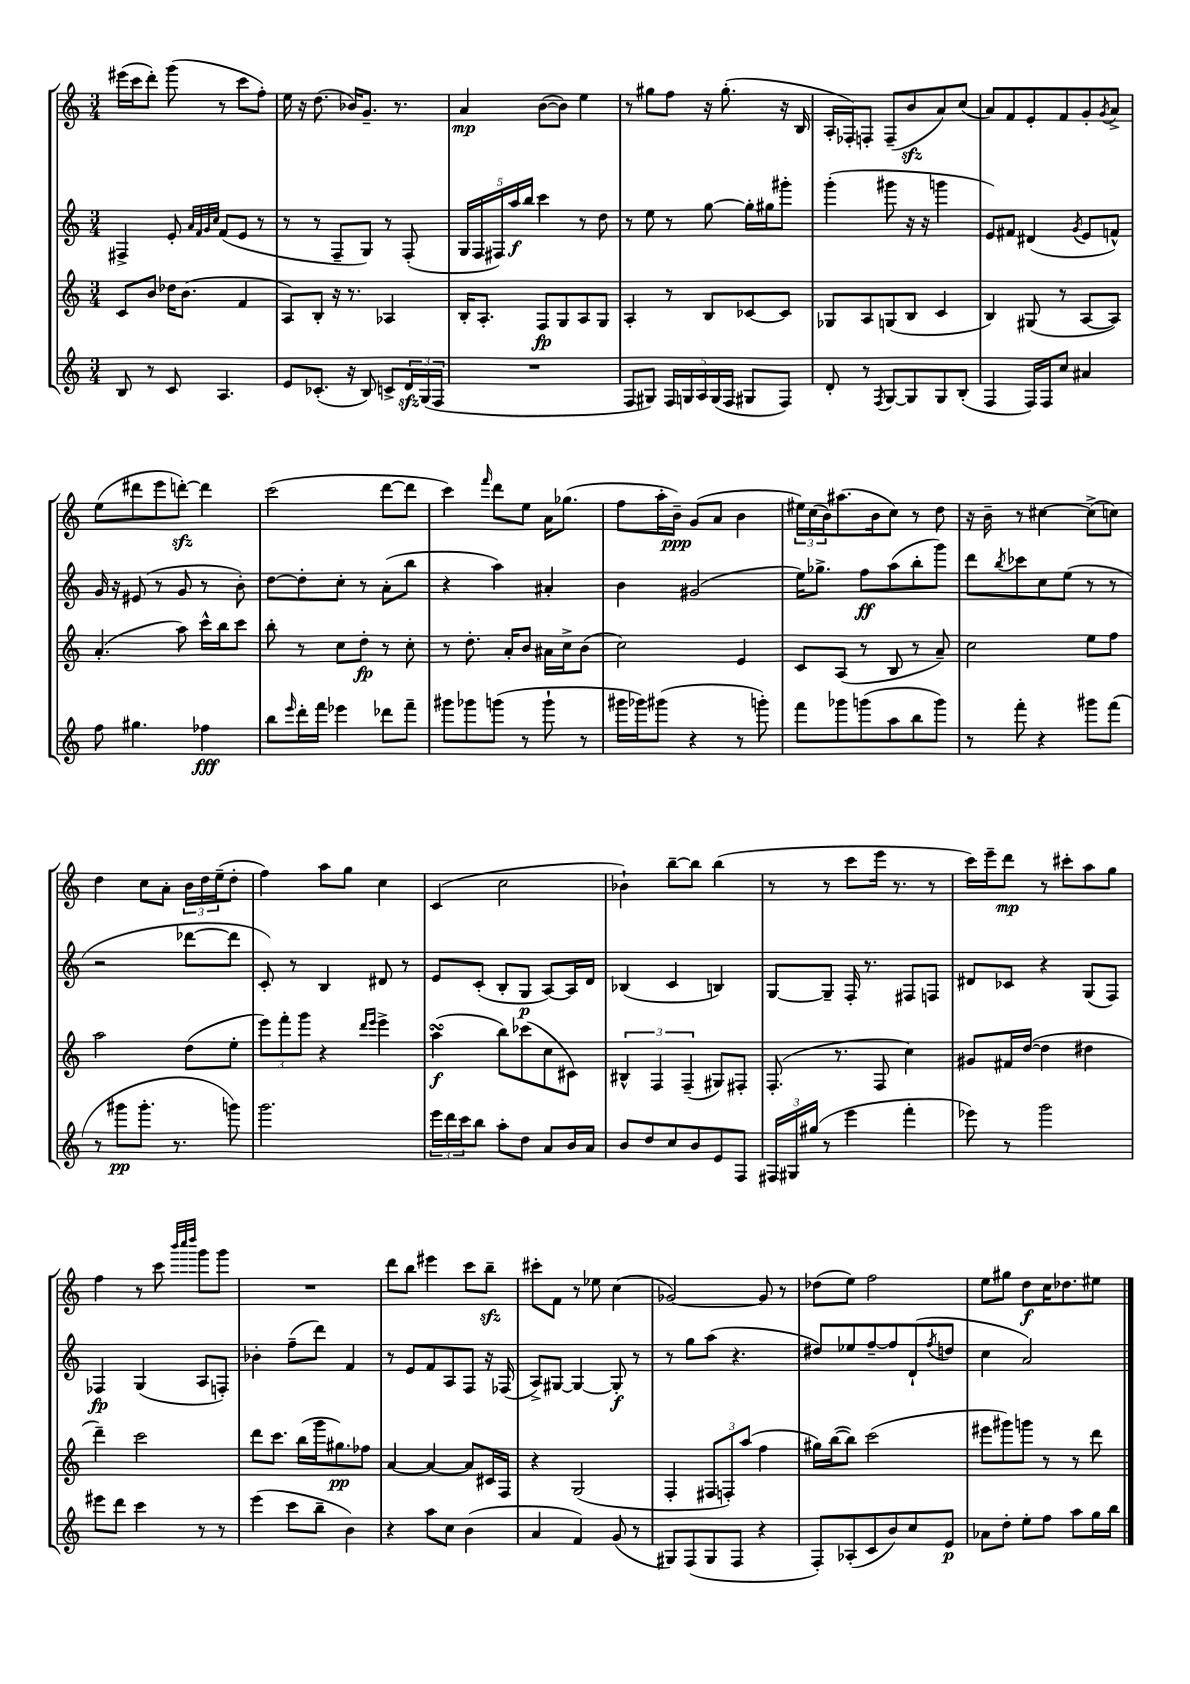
<<
\new StaffGroup <<
\new Staff = "s0" {
    \clef treble \key c \major \numericTimeSignature \time 3/4
    eis'''16( c'''16 d'''8-.) g'''8( r8 c'''8 f''8-.) |
    e''16 r16 d''8.( bes'16) g'8.-- r8. |
    a'4\mp b'8~( b'8) e''4 |
    r8 gis''8 f''8 r16 gis''8.-.( r16 b16 |
    a16-. fes16-.) f8-. f8--( b'8\sfz a'8) c''8( |
    a'8) f'8 e'8-. f'8 g'8-. \acciaccatura { g'8 } a'8-> |
    e''8( dis'''8 e'''8 d'''8~-.\sfz) d'''4 |
    c'''2( d'''8~ d'''8 |
    c'''4) \grace { f'''16 } d'''8 e''8 a'16 ges''8.( |
    f''8 a''16-. b'16--\ppp) g'8( a'8 b'4 |
    \tuplet 3/2 { eis''16) c''16( b'16) } ais''8.( b'16 c''8) r8 d''8 |
    r16 b'16-- r8 cis''4~ cis''8->( c''8) |
    d''4 c''8 a'8-. \tuplet 3/2 { b'16 d''16 e''16--( } d''8-. |
    f''4) a''8 g''8 c''4 |
    c'4( c''2 |
    bes'4-!) b''8~-- b''8 b''4( |
    r8 r8 c'''8 e'''16 r8. r8 |
    c'''16) e'''16-- d'''8\mp r8 cis'''8-. a''8 g''8 |
    f''4 r8 c'''8 \grace { b'''32 c''''32 d''''32 } g'''8 g'''8 |
    R2. |
    d'''8 b''8 eis'''4 c'''8 b''8--\sfz |
    cis'''8-. f'8 r8 ees''8 c''4( |
    ges'2~) ges'8 r8 |
    des''8( e''8) f''2 |
    e''8 gis''8 d''8\f c''16 des''8. eis''8 \bar "|." |
}
\new Staff = "s1" {
    \clef treble \key c \major \numericTimeSignature \time 3/4
    fis4-> e'8-. \grace { a'32 f'32 g'32 c''32 } f'8( e'8 r8 |
    r8 r8 f8-- g8) r8 f8-.( |
    \tuplet 5/4 { g16 f16 fis16) a''16\f b''16 } c'''4 r8 d''8 |
    r8 e''8 r8 g''8~ g''16-. gis''16 gis'''8-. |
    g'''4-.( gis'''8 r16 r16 g'''4 |
    e'8) fis'8 dis'4( \acciaccatura { g'8 } e'8 f'8-^) |
    g'16 r16 eis'8( r8 g'8 r8 b'8-.) |
    d''8~ d''8-. c''8-. r8 a'8-.( b''8 |
    r4 a''4) ais'4-. |
    b'4 gis'2( |
    e''16) ges''8.-> f''8\ff a''8( b''8-. g'''8) |
    d'''8 \acciaccatura { b''8 } ces'''8 c''8 e''8( r8 r8 |
    r2 des'''8~ des'''8 |
    c'8-.) r8 b4 dis'8 r8 |
    e'8 c'8-.( b8-. g8\p a8~) a16 d'16 |
    bes4( c'4 b4) |
    g8~ g8-- f16-. r8. fis8 f8 |
    dis'8 ces'8 r4 g8( f8) |
    fes4\fp g4( a8 f8-.) |
    bes'4-. f''8--( d'''8) f'4 |
    r8 e'8 f'8 a8 f8 r16 fes16( |
    a8->) gis8~ gis4~ gis8-.\f r8 |
    r8 g''8 a''8( r4. |
    dis''8) ees''8 f''8~-- f''8 d'8-!( \acciaccatura { f''8 } d''8 |
    c''4 a'2) \bar "|." |
}
\new Staff = "s2" {
    \clef treble \key c \major \numericTimeSignature \time 3/4
    c'8 b'8 des''16 b'8.( f'4 |
    a8) b8-. r16 r8. aes4 |
    b16-. a8.-. f8\fp g8 a8 g8 |
    a4-. r8 b8 ces'8~ ces'8 |
    ges8 a8 g8( b8 c'4 |
    b4) gis8( r8 a8~ a8) |
    a'4.-.( a''8) c'''16-^ b''16 c'''8 |
    b''8-. r8 c''8 d''8-.\fp r8 c''8-. |
    r8 d''8.-. a'16-. b'8 ais'16 c''16-> b'8( |
    c''2) e'4 |
    c'8 a8( r8 b8 r8 a'8--) |
    c''2 e''8 f''8 |
    a''2 d''8( e''8-. |
    \tuplet 3/2 { e'''8) f'''8-. g'''8 } r4 \grace { d'''16 e'''16 } e'''4-> |
    a''4\turn\f( b''8) ces'''8( c''8 cis'8) |
    \tuplet 3/2 { bis4-^ f4 f4--( } gis8) fis8-. |
    f8.-.( r8. f8 c''4) |
    gis'8 fis'16 d''16~( d''4 dis''4 |
    d'''4--) c'''2 |
    d'''8 c'''8. b''16( g'''16 gis''8.\pp) fes''8 |
    a'4~ a'4~ a'8 cis'16 f16 |
    r4 g2( |
    f4-. \tuplet 3/2 { fis8 f8-.) a''8( } f''4 |
    gis''16) b''16~( b''8) c'''2( |
    eis'''8 gis'''8) g'''8 r8 r8 d'''8 \bar "|." |
}
\new Staff = "s3" {
    \clef treble \key c \major \numericTimeSignature \time 3/4
    b8 r8 c'8 a4. |
    e'8 ces'8.-.( r16 b8) c'8-> \tuplet 3/2 { d'16\sfz g16( f16 } |
    R2. |
    f8 gis8) \tuplet 5/4 { f16 g16 a16 g16( f16 } gis8 f8) |
    d'8-. r8 \acciaccatura { f8 } g8~ g8 g8 b8-.( |
    f4 f16) f16 c''8 ais'4 |
    f''8 gis''4. fes''4\fff |
    b''8 \grace { e'''16 } d'''16-. f'''16 ees'''4 des'''8 f'''8-- |
    gis'''8 ges'''8 g'''8( r8 g'''8-! r8 |
    gis'''16 ges'''16) gis'''8( r4 r8 g'''8-.) |
    f'''8 ges'''8 g'''8( a''8 b''8 g'''8) |
    r8 f'''8-. r4 gis'''8 f'''8( |
    r8 gis'''8\pp gis'''8.-. r8. g'''8) |
    g'''2. |
    \tuplet 3/2 { e'''16 d'''16 c'''16 } b''8 a''8-. d''8 a'8 b'16 a'16 |
    b'8 d''8 c''8 b'8 e'8 f8 |
    \tuplet 3/2 { fis16 gis16 gis''16( } r8 e'''4 f'''4-. |
    ees'''8) r8 g'''2 |
    eis'''8 d'''8 c'''4 r8 r8 |
    e'''4( c'''8 b''8-- b'4) |
    r4 a''8 c''8 b'4( |
    a'4 f'4) g'8( r8 |
    gis8) f8( gis8 f8 r4 |
    f8-.) aes8-.( c'8 b'8) c''8 e'8\p |
    aes'8 d''8-. e''8-. f''8 a''8 g''16 b''16 \bar "|." |
}
>>
>>
\layout { \context { \Score \remove "Bar_number_engraver" } }
